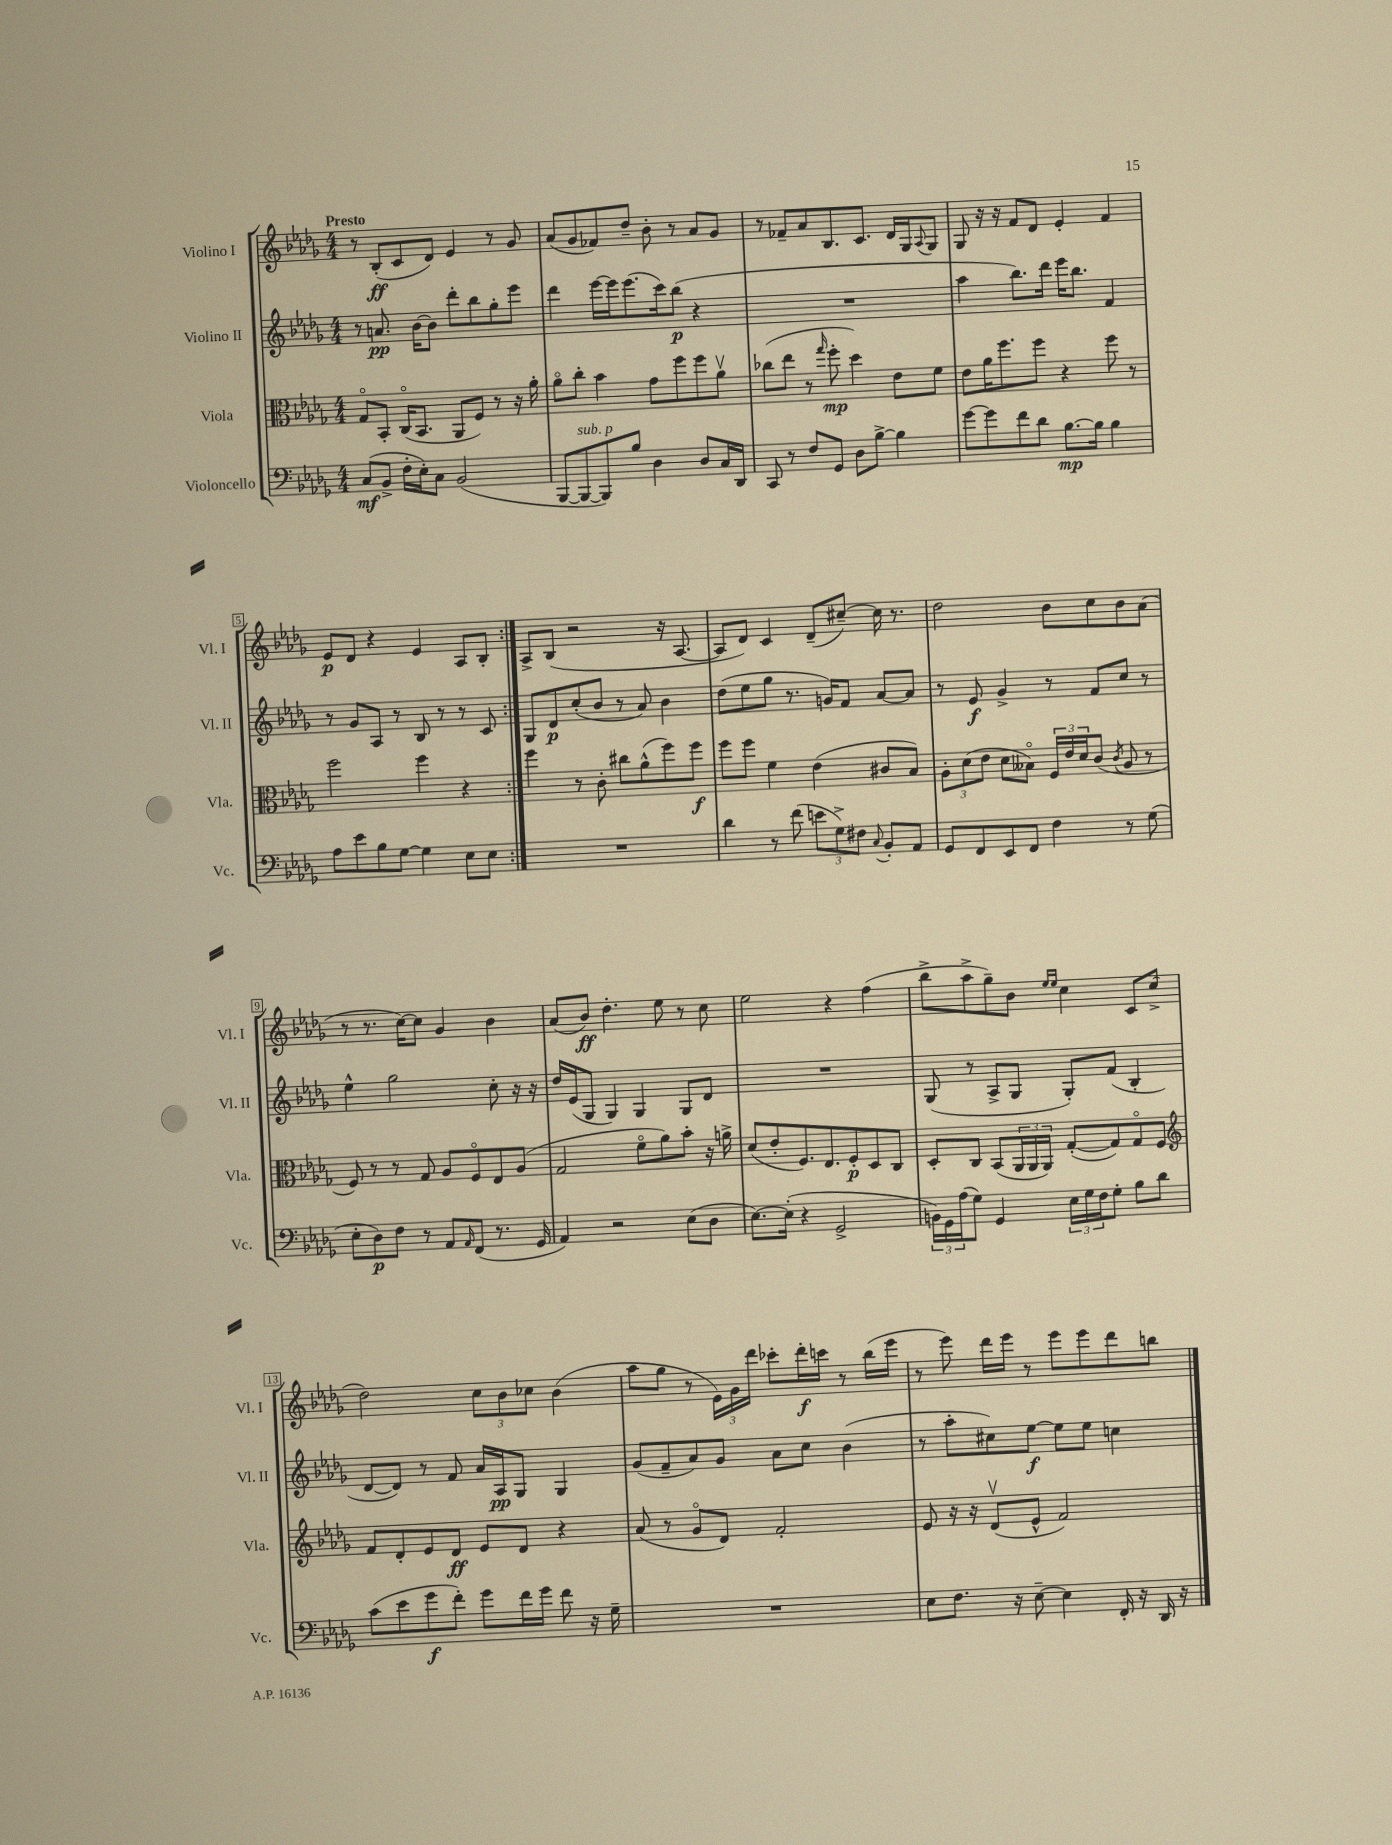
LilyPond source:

<<
\new StaffGroup <<
\new Staff = "s0" \with { instrumentName = "Violino I" shortInstrumentName = "Vl. I" } {
    \clef treble \key des \major \numericTimeSignature \time 4/4 \tempo "Presto"
    \repeat volta 2 { r8 bes8-.\ff( c'8 des'8) ees'4 r8 ges'8 |
    aes'8( ges'8 fes'8) des''8-- bes'8-. r8 aes'8 ges'8 |
    r8 fes'8-- aes'8 bes8. c'8. des'16 ges16 \appoggiatura { aes8 } ges8 |
    ges8 r16 r16 f'8 des'8 ees'4-. f'4 |
    ees'8\p des'8 r4 ees'4 aes8 bes8-. | }
    aes8-> bes8( r2 r16 aes8.~ |
    aes8 des'8) c'4 des'8--( cis''8~--) cis''16 r8. |
    des''2 bes'8 c''8 bes'8 aes'8( |
    r8 r8. c''16~) c''8 ges'4 bes'4 |
    aes'8( bes'8\ff) des''4.-. ees''8 r8 c''8 |
    ees''2 r4 f''4( |
    bes''8-> aes''8-> ges''8--) bes'8 \grace { ees''16 ees''16 } c''4 c'8 c''8->( |
    des''2) \tuplet 3/2 { c''8 bes'8 ces''8 } bes'4( |
    aes''8 ges''8 r8 \tuplet 3/2 { ees'16) ges'16 des'''16 } ces'''8-. des'''16-.\f c'''16 r8 bes''16( ees'''16 |
    r8 ees'''8) des'''16 ees'''16 r8 ees'''8 ees'''8 des'''8 b''8 \bar "|." |
}
\new Staff = "s1" \with { instrumentName = "Violino II" shortInstrumentName = "Vl. II" } {
    \clef treble \key des \major \numericTimeSignature \time 4/4
    \repeat volta 2 { r8 a'8.\pp bes'16~ bes'8 des'''8-. bes''8 ges''8-. ees'''8 |
    des'''4 ees'''16~ ees'''16 ees'''8.( c'''16) bes''8\p( r4 |
    R1 |
    aes''4 bes''8.) des'''16 ees'''16 bes''8. f'4 |
    r8 ges'8 aes8 r8 bes8 r8 r8 c'8 | }
    ges8 des'8\p c''8-.( bes'8 r8 aes'8) bes'4 |
    des''8( ees''8 ges''8 r8. g'16) f'8 aes'8~ aes'8 |
    r8 ees'8\f ges'4-> r8 f'8 c''8 r8 |
    ees''4-^ ges''2 c''8-. r16 r16 |
    des''16 ees'16( ges8 ges4) ges4 ges8 des'8 |
    R1 |
    ges8( r8 aes8-> ges8 ges8-.) f'8( bes4-. |
    des'8~ des'8) r8 f'8 aes'16 aes16\pp ges8 ges4 |
    ges'8( f'8-- aes'8) ges'8 aes'8 c''8 bes'4( |
    r8 aes''8-. cis''8) ees''8~\f ees''8 ees''8 c''4 \bar "|." |
}
\new Staff = "s2" \with { instrumentName = "Viola" shortInstrumentName = "Vla." } {
    \clef alto \key des \major \numericTimeSignature \time 4/4
    \repeat volta 2 { ges8\flageolet bes,8-. c16\flageolet( bes,8. aes,8 f8) r8 r16 aes'16-. |
    aes'8\flageolet c''8-. bes'4 ges'8 f''8 f''8 aes'8\upbow |
    ces''8( ees''8 r8 \grace { ges''16 } f''8-.\mp des''4) ees'8 f'8 |
    ees'8 aes'16 f''8. f''8 r4 f''8 r8 |
    f''2 f''4 r4 | }
    f''4 r8 c'8-. cis''8 aes'8-^( f''8) f''8\f |
    f''8 f''8 f'4 ees'4( cis'8 bes8) |
    \tuplet 3/2 { aes8-. des'8( ees'8 } des'8 beses8\flageolet) \tuplet 3/2 { f16 ees'16 des'16 } c'8( \acciaccatura { c'8 } aes8 r8 |
    f8) r8 r8 ges8 aes8 f8\flageolet ees8 aes8( |
    ges2 f'8\flageolet aes'8) bes'8-. r16 a'16-> |
    des'8( ees'8-. f8.) ees8. f8-.\p des8 c8 |
    des8-. c8 bes,8( \tuplet 3/2 { aes,16 aes,16 aes,16) } ges8~-.( ges8) ges8\flageolet f8 |
    \clef treble f'8 des'8-. ees'8 des'8\ff ees'8 des'8 r4 |
    aes'8( r8 ges'8\flageolet des'8) f'2-. |
    ees'8 r16 r16 des'8\upbow( ees'8-^ f'2) \bar "|." |
}
\new Staff = "s3" \with { instrumentName = "Violoncello" shortInstrumentName = "Vc." } {
    \clef bass \key des \major \numericTimeSignature \time 4/4
    \repeat volta 2 { c8\mf( bes,8-> f16-. ees16-.) c8 bes,2( |
    bes,,8~ bes,,8~^\markup { \italic "sub. p" } bes,,8) bes8 des4 des8 c16 des,16 |
    c,8 r8 f8 ges,8 des8 bes8~-> bes4 |
    ges'8~ ges'8 f'8 des'8 bes8.~\mp bes16 bes4 |
    aes8 ees'8 bes8 ges8~ ges4 ees8 ees8 | }
    R1 |
    des'4 r8 f'8( \tuplet 3/2 { e'8 ges8->) fis8 } \appoggiatura { c8 } bes,8-. aes,8 |
    ges,8 f,8 ees,8 f,8 f4 r8 ges8( |
    ees8-. des8\p) f8 r8 aes,8 \grace { aes,16 } f,8( r8. ges,16 |
    aes,4) r2 ees8( des8 |
    ees8.~) ees16-.( r4 ges,2-> |
    \tuplet 3/2 { b,16) ges,16 aes16( } ges8) ges,4 \tuplet 3/2 { ees16 ges16 f16 } ges8-. bes8 des'8 |
    c'8( ees'8 ges'8\f f'8-.) ges'8 f'16 ges'16 f'8 r16 ges16-- |
    R1 |
    ees8 f8. r16 ees8~-- ees4 f,16-. r16 des,16 r16 \bar "|." |
}
>>
>>
\layout { \context { \Score \override BarNumber.stencil = #(make-stencil-boxer 0.1 0.3 ly:text-interface::print) } }
